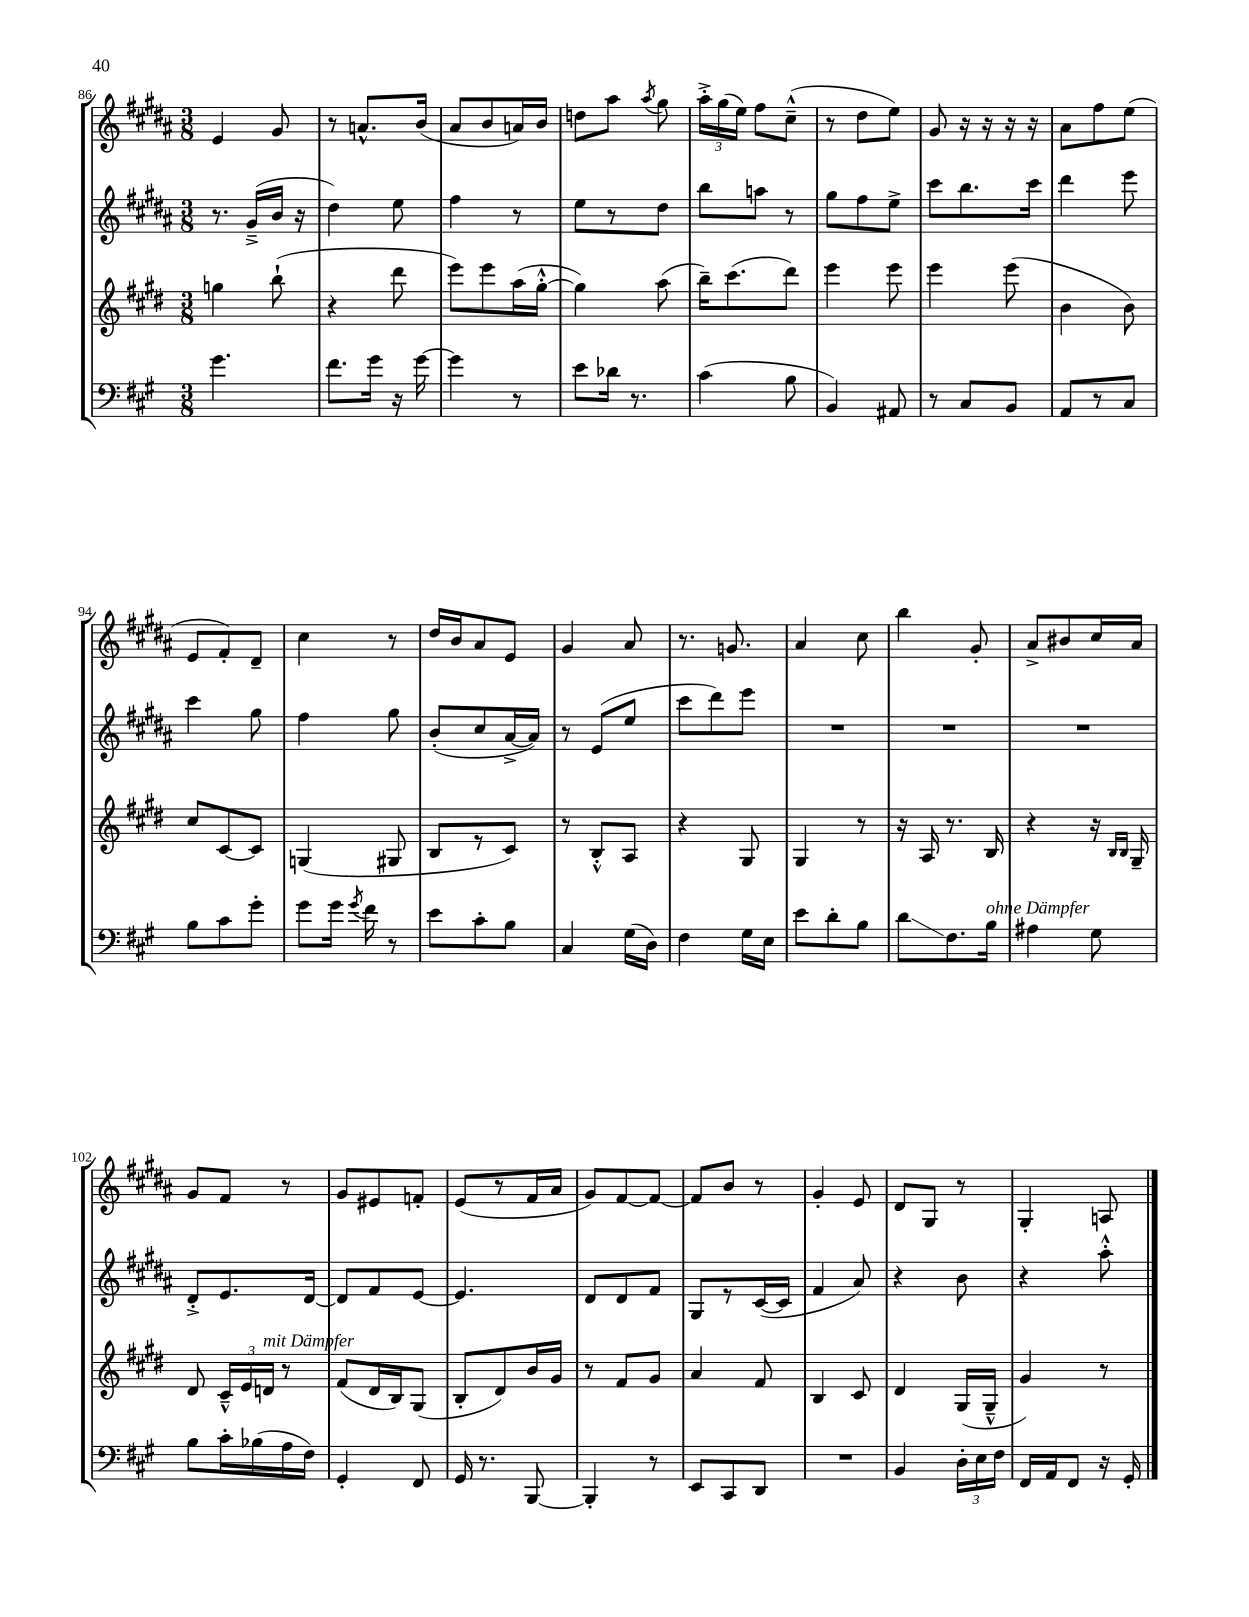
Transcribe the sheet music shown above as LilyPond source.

<<
\new StaffGroup <<
\new Staff = "s0" {
    \clef treble \key b \major \numericTimeSignature \time 3/8
    \autoBeamOff e'4 gis'8 |
    r8 a'8.[-^ b'16]( |
    ais'8[ b'8 a'16) b'16] |
    d''8[ ais''8] \acciaccatura { ais''8 } gis''8 |
    \tuplet 3/2 { ais''16[-.-> gis''16( e''16]) } fis''8[ cis''8]---^( |
    r8 dis''8[ e''8]) |
    gis'8 r16 r16 r16 r16 |
    ais'8[ fis''8 e''8]( |
    e'8[ fis'8-.) dis'8]-- |
    cis''4 r8 |
    dis''16[ b'16 ais'8 e'8] |
    gis'4 ais'8 |
    r8. g'8. |
    ais'4 cis''8 |
    b''4 gis'8-. |
    ais'8[-> bis'8 cis''16 ais'16] |
    gis'8[ fis'8] r8 |
    gis'8[ eis'8 f'8]-. |
    e'8[( r8 fis'16 ais'16] |
    gis'8[) fis'8~ fis'8]~ |
    fis'8[ b'8] r8 |
    gis'4-. e'8 |
    dis'8[ gis8] r8 |
    gis4-. a8 \bar "|." |
}
\new Staff = "s1" {
    \clef treble \key b \major \numericTimeSignature \time 3/8
    \autoBeamOff r8. gis'16[--->( b'16] r16 |
    dis''4) e''8 |
    fis''4 r8 |
    e''8[ r8 dis''8] |
    b''8[ a''8] r8 |
    gis''8[ fis''8 e''8]-> |
    cis'''8[ b''8. cis'''16] |
    dis'''4 e'''8 |
    cis'''4 gis''8 |
    fis''4 gis''8 |
    b'8[-.( cis''8 ais'16~-> ais'16]) |
    r8 e'8[( e''8] |
    cis'''8[ dis'''8) e'''8] |
    R4. |
    R4. |
    R4. |
    dis'8[-.-> e'8. dis'16]~ |
    dis'8[ fis'8 e'8]~ |
    e'4. |
    dis'8[ dis'8 fis'8] |
    gis8[ r8 cis'16~( cis'16] |
    fis'4 ais'8) |
    r4 b'8 |
    r4 ais''8-.-^ \bar "|." |
}
\new Staff = "s2" {
    \clef treble \key e \major \numericTimeSignature \time 3/8
    \autoBeamOff g''4 b''8-!( |
    r4 dis'''8 |
    e'''8[) e'''8 a''16( gis''16]~-.-^ |
    gis''4) a''8( |
    b''16[--) cis'''8.( dis'''8]) |
    e'''4 e'''8 |
    e'''4 e'''8( |
    b'4 b'8) |
    cis''8[ cis'8~ cis'8] |
    g4( gis8 |
    b8[ r8 cis'8]) |
    r8 b8[-.-^ a8] |
    r4 gis8 |
    gis4 r8 |
    r16 a16 r8. b16 |
    r4 r16 \grace { b16[ b16] } gis16-- |
    dis'8 \tuplet 3/2 { cis'16[---^ e'16 d'16]^\markup { \italic "mit Dämpfer" } } r8 |
    fis'8[( dis'16 b16) gis8]( |
    b8[-. dis'8) b'16 gis'16] |
    r8 fis'8[ gis'8] |
    a'4 fis'8 |
    b4 cis'8 |
    dis'4 gis16[( gis16]---^ |
    gis'4) r8 \bar "|." |
}
\new Staff = "s3" {
    \clef bass \key a \major \numericTimeSignature \time 3/8
    \autoBeamOff gis'4. |
    fis'8.[ gis'16] r16 gis'16~ |
    gis'4 r8 |
    e'8[ des'16] r8. |
    cis'4( b8 |
    b,4) ais,8 |
    r8 cis8[ b,8] |
    a,8[ r8 cis8] |
    b8[ cis'8 gis'8]-. |
    gis'8[ gis'16] \acciaccatura { gis'8 } fis'16 r8 |
    e'8[ cis'8-. b8] |
    cis4 gis16[( d16]) |
    fis4 gis16[ e16] |
    e'8[ d'8-. b8] |
    d'8[\glissando fis8. b16]^\markup { \italic "ohne Dämpfer" } |
    ais4 gis8 |
    b8[ cis'16-. bes16( a16 fis16]) |
    gis,4-. fis,8 |
    gis,16 r8. b,,8~ |
    b,,4-. r8 |
    e,8[ cis,8 d,8] |
    R4. |
    b,4 \tuplet 3/2 { d16[-. e16 fis16] } |
    fis,16[ a,16 fis,8] r16 gis,16-. \bar "|." |
}
>>
>>
\layout { \context { \Score currentBarNumber = #86 } }
